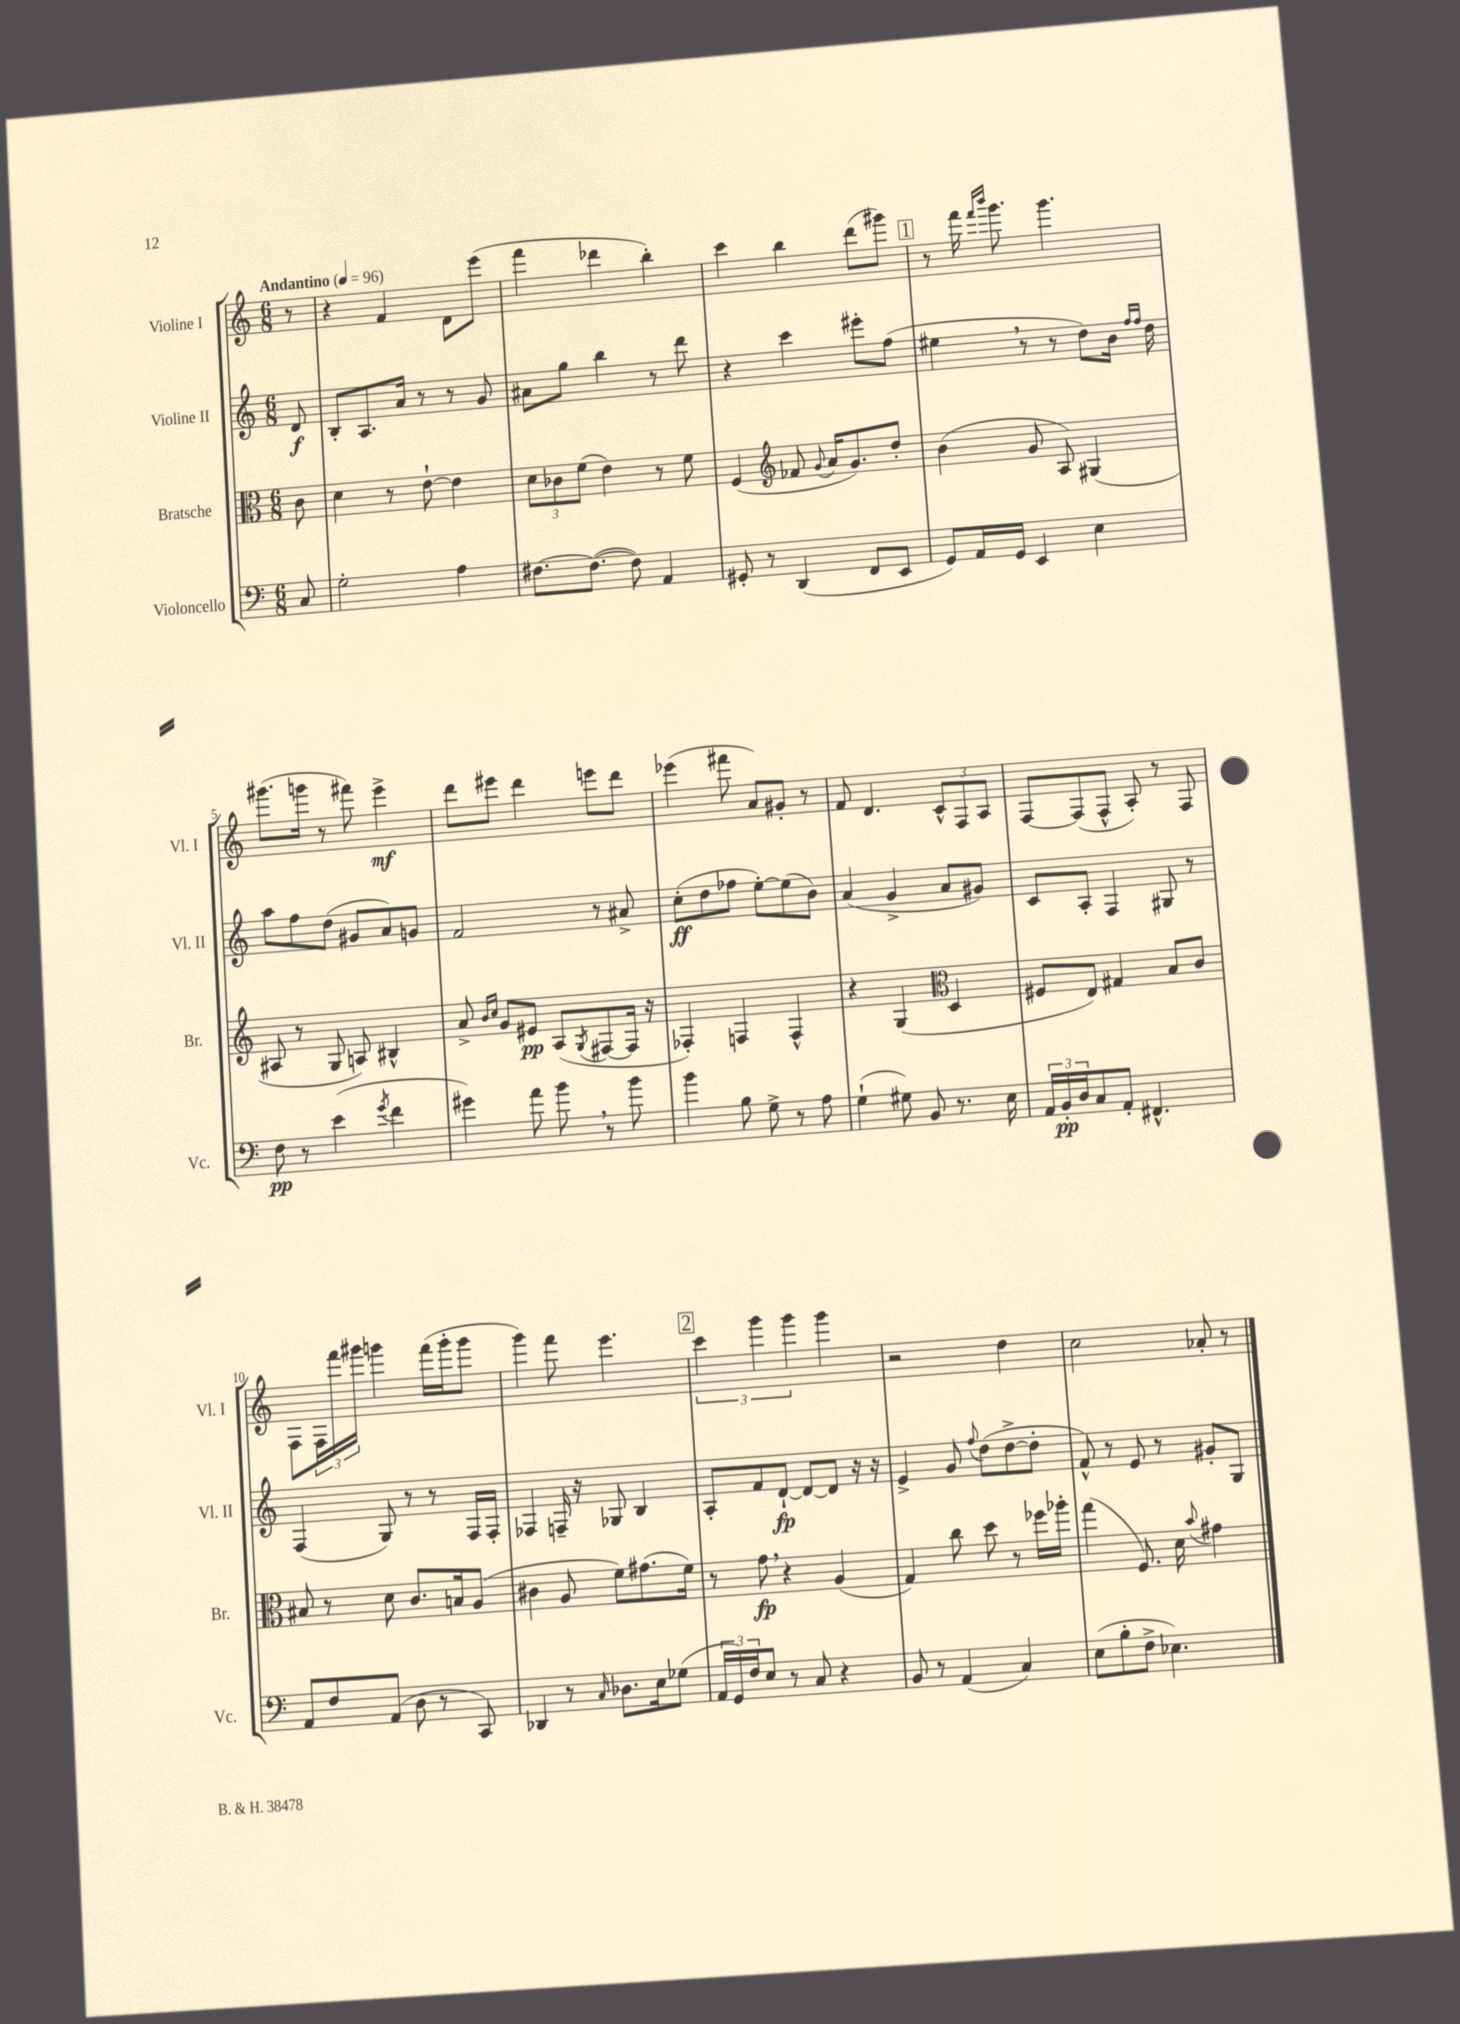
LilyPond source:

<<
\new StaffGroup <<
\new Staff = "s0" \with { instrumentName = "Violine I" shortInstrumentName = "Vl. I" } {
    \clef treble \key c \major \numericTimeSignature \time 6/8 \partial 8 \tempo "Andantino" 4 = 96
    r8 |
    r4 f'4 d'8 e'''8( |
    f'''4 des'''4 b''4-.) |
    c'''4 b''4 d'''8( gis'''8) |
    \mark \markup { \box "1" } r8 f'''16 \grace { f'''16 b'''16 } g'''8. g'''4. |
    gis'''8.( g'''16 r8 fis'''8) e'''4->\mf |
    d'''8 eis'''8 d'''4 e'''8 d'''8 |
    ees'''4( fis'''8 a'8) gis'8-. r8 |
    f'8 d'4. \tuplet 3/2 { c'8-^ f8 a8 } |
    f8~ f8( f8-^ a8-.) r8 f8 |
    f8 \tuplet 3/2 { f16 f'''16 gis'''16 } g'''4 f'''16( g'''16-. g'''8 |
    g'''4) f'''8 e'''4. |
    \mark \markup { \box "2" } \tuplet 3/2 { c'''4 g'''4 g'''4 } g'''4 |
    r2 d''4 |
    c''2 aes'8-. r8 \bar "|." |
}
\new Staff = "s1" \with { instrumentName = "Violine II" shortInstrumentName = "Vl. II" } {
    \clef treble \key c \major \numericTimeSignature \time 6/8 \partial 8
    d'8\f |
    b8-. a8. a'16 r8 r8 g'8 |
    ais'8 g''8 b''4 r8 d'''8 |
    r4 c'''4 eis'''8-. f''8( |
    \mark \markup { \box "1" } eis''4 \breathe r8 r8 d''8) b'16 \grace { f''16 f''16 } d''16 |
    a''8 f''8 d''8( gis'8 a'8) g'8 |
    f'2 r8 ais'8-> |
    c''8-.\ff( d''8 fes''8 e''8~-.) e''8( b'8) |
    a'4( g'4-> a'8 gis'8) |
    c'8 a8-. f4 gis8 r8 |
    f4( g8) r8 r8 f16 f16-. |
    fes4 f16-- r16 ges8 b4 |
    \mark \markup { \box "2" } a8-. f'8 d'8~-!\fp d'8~ d'8 r16 r16 |
    e'4-> g'8 \appoggiatura { f''8 } d''8( d''8~-> d''8-. |
    f'8-^) r8 e'8 r8 gis'8-. g8 \bar "|." |
}
\new Staff = "s2" \with { instrumentName = "Bratsche" shortInstrumentName = "Br." } {
    \clef alto \key c \major \numericTimeSignature \time 6/8 \partial 8
    c'8 |
    d'4 r8 e'8~-! e'4 |
    \tuplet 3/2 { d'8 ces'8 f'8( } e'4) r8 f'8 |
    f4( \clef treble fes'8 \appoggiatura { g'8 } a'16 g'8.) d''8-. |
    \mark \markup { \box "1" } b'4( g'8 a8) gis4( |
    ais8 r8 g8 a8) bis4-^ |
    a'8-> \grace { b'16 c''16 } g'8 eis'8\pp a8( \acciaccatura { g8 } fis8~ fis16 r16 |
    fes4-.) f4 f4-^ |
    r4 g4( \clef alto d4 |
    fis8 e8) gis4 b8 c'8 |
    bis8 r8 d'8 c'8. b16 a8( |
    cis'4 a8 f'8) gis'8.( f'16) |
    \mark \markup { \box "2" } r8 g'8\fp \breathe r4 a4( |
    g4) c''8 d''8 r8 fes''16 aes''16-. |
    g''4( f8.) d'16 \appoggiatura { b'8 } gis'4 \bar "|." |
}
\new Staff = "s3" \with { instrumentName = "Violoncello" shortInstrumentName = "Vc." } {
    \clef bass \key c \major \numericTimeSignature \time 6/8 \partial 8
    c8 |
    g2-. a4 |
    fis8.~ fis8.~( fis8) a,4 |
    gis,8-. r8 d,4( f,8 e,8 |
    \mark \markup { \box "1" } g,8) a,16 g,16 e,4 e4 |
    f8\pp r8 e'4( \acciaccatura { g'8 } f'4 |
    gis'4) a'8 b'8 \breathe r8 b'8 |
    b'4 b8 g8-> r8 a8 |
    g4-!( gis8) b,8 r8. e16 |
    \tuplet 3/2 { a,16 b,16-.\pp d16 } c8 a,8-. fis,4.-^ |
    a,8 f8 a,8( d8 r8 c,8) |
    des,4 r8 \grace { c16 } des8. e16 ges8( |
    \mark \markup { \box "2" } \tuplet 3/2 { a,16 g,16) f16 } e8 r8 c8 r4 |
    b,8 r8 a,4( c4) |
    e8( b8-. f8-> ees4.) \bar "|." |
}
>>
>>
